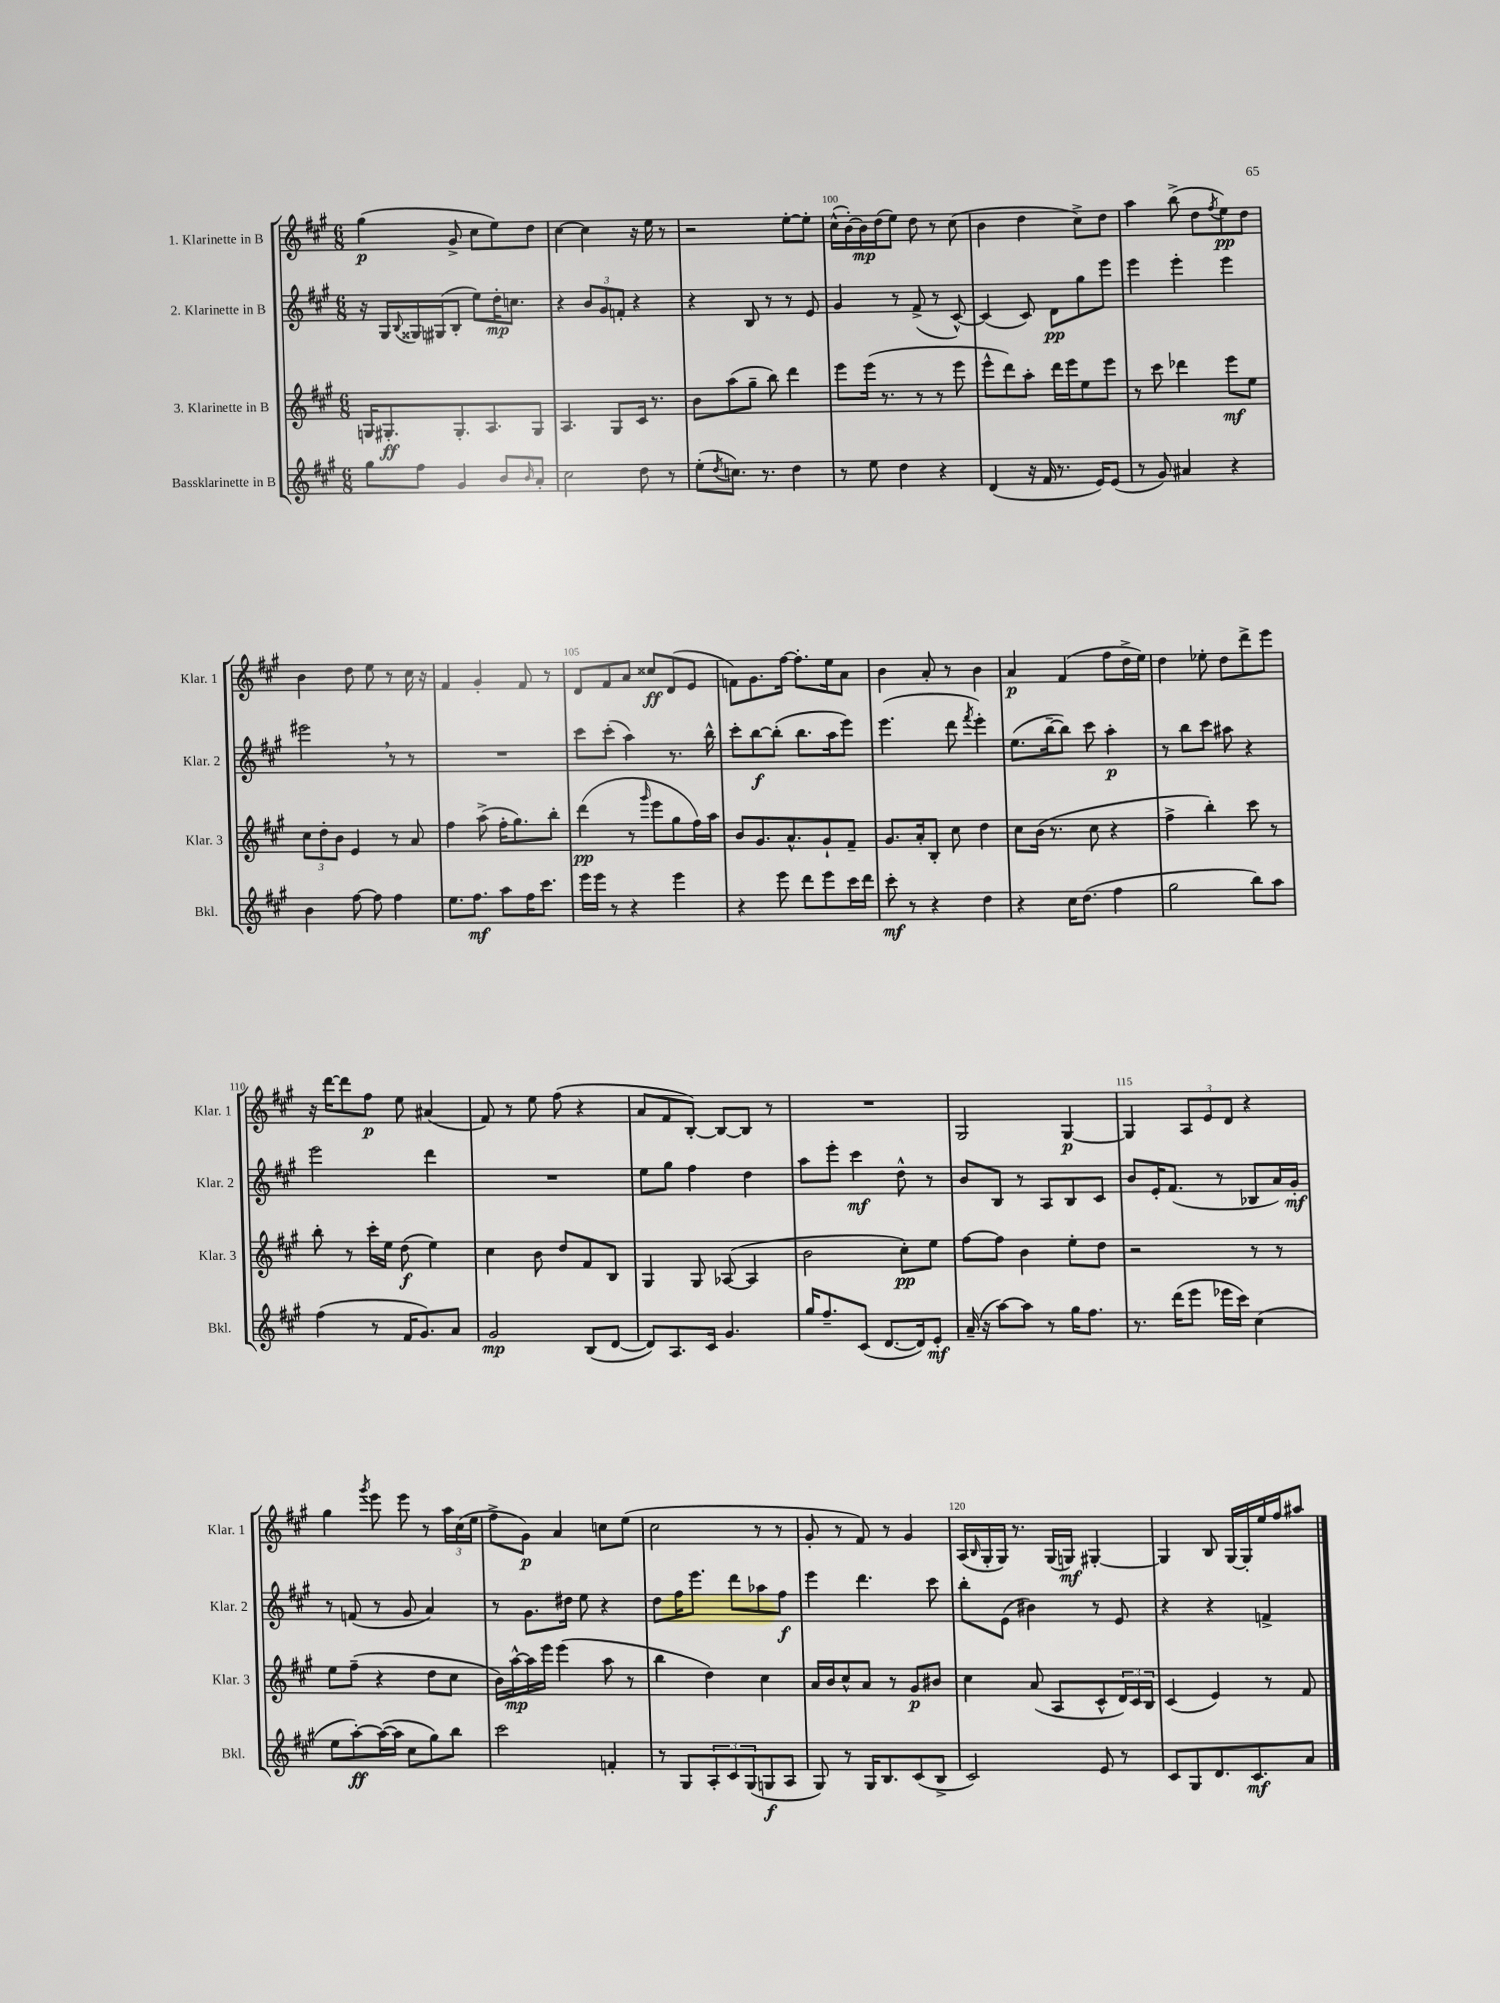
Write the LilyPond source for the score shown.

<<
\new StaffGroup <<
\new Staff = "s0" \with { instrumentName = "1. Klarinette in B" shortInstrumentName = "Klar. 1" } {
    \clef treble \key a \major \numericTimeSignature \time 6/8
    gis''4\p( gis'8-> cis''8 e''8) d''8 |
    cis''4~ cis''4 r16 e''16 r8 |
    r2 e''8~-. e''8-. |
    cis''16-^( b'16~-.) b'16\mp d''16( e''8) d''8 r8 cis''8( |
    b'4 d''4 cis''8->) d''8 |
    a''4 b''8->( d''8 \acciaccatura { fis''8 } e''8\pp) d''8 |
    b'4 d''8 e''8 r8 cis''16 r16 |
    fis'4 gis'4-. fis'8 r8 |
    d'8 fis'8 a'8 cisis''8\ff d'8( e'8 |
    f'8) gis'8. fis''16~ fis''8.-. e''16 a'8 |
    b'4 a'8-. r8 b'4 |
    a'4\p fis'4( fis''8 d''16-> e''16) |
    d''4 ees''8-. d''8 d'''8-> e'''8 |
    r16 d'''16~ d'''8 fis''8\p e''8 ais'4( |
    fis'8) r8 e''8 fis''8( r4 |
    a'8 fis'8 b8~-.) b8~ b8 r8 |
    R2. |
    gis2 gis4~\p |
    gis4 \tuplet 3/2 { a8 e'8 d'8 } r4 |
    gis''4 \acciaccatura { gis'''8 } e'''8 e'''8 r8 \tuplet 3/2 { a''16 cis''16( e''16 } |
    fis''8-> gis'8\p) a'4 c''8 e''8( |
    cis''2 r8 r8 |
    gis'8-. r8 fis'8) r8 gis'4 |
    a16( \grace { b16 } gis16-. gis16) r8. gis16( g16\mf) gis4~-. |
    gis4 b8 gis16~ gis16-. e''16 fis''16 ais''8 \bar "|." |
}
\new Staff = "s1" \with { instrumentName = "2. Klarinette in B" shortInstrumentName = "Klar. 2" } {
    \clef treble \key a \major \numericTimeSignature \time 6/8
    r16 gis16 \appoggiatura { b8 } gisis16 gis16( b8-. e''8) d''16-.\mp c''8. |
    r4 \tuplet 3/2 { b'8 gis'8 f'8-. } r4 |
    r4 b8 r8 r8 e'8 |
    gis'4 r8 fis'8->( r8 cis'8~-^) |
    cis'4( cis'8) d'8\pp gis''8 e'''8 |
    e'''4 e'''4-. e'''4 |
    eis'''2 \breathe r8 r8 |
    R2. |
    cis'''8 cis'''8-.( a''4) r8. b''16-^ |
    cis'''8-. b''8~\f b''8-.( b''8. a''16 e'''8) |
    e'''4.( d'''8 \acciaccatura { fis'''8 } e'''4-.) |
    e''8.( b''16~-- b''8) cis'''8 a''4-.\p |
    r8 b''8 cis'''8 ais''8 r4 |
    e'''2 d'''4 |
    R2. |
    e''8 gis''8 fis''4 d''4 |
    a''8 e'''8-. cis'''4\mf d''8-^ r8 |
    b'8 b8 r8 a8 b8 cis'8 |
    b'8 e'16-. fis'8.( r8 bes8 a'16) gis'16-.\mf |
    r8 f'8( r8 gis'8 a'4) |
    r8 gis'8. dis''16 e''8 r4 |
    d''8 fis''16 e'''8. d'''8 aes''8 fis''8\f |
    e'''4 d'''4. cis'''8 |
    b''8-. e'8( bis'4) r8 e'8 |
    r4 r4 f'4-> \bar "|." |
}
\new Staff = "s2" \with { instrumentName = "3. Klarinette in B" shortInstrumentName = "Klar. 3" } {
    \clef treble \key a \major \numericTimeSignature \time 6/8
    g16 gis8.-.\ff gis8.-. a8. gis8 |
    a4. gis8 cis'16 r8. |
    b'8 a''8( gis''8-- b''8) d'''4 |
    e'''8 e'''16( r8. r8 r8 e'''8 |
    e'''8-^ d'''8) a''8-. d'''16 e'''16 e''8 e'''8 |
    r8 cis'''8 des'''4 e'''8\mf e''8 |
    \tuplet 3/2 { cis''8 d''8-. b'8 } e'4 r8 a'8 |
    fis''4 a''8->( fis''16-. gis''8.) b''8-. |
    d'''4\pp( r8 \grace { gis'''16 } e'''8 gis''8 fis''16) a''16 |
    b'8 gis'8. a'8.-^ gis'8-! fis'8-- |
    gis'8. a'16-. b8-. cis''8 d''4 |
    cis''8 b'16( r8. cis''8 r4 |
    fis''4-> b''4-.) cis'''8 r8 |
    b''8-. r8 cis'''16-. e''16 d''8\f( e''4) |
    cis''4 b'8 d''8 fis'8 b8 |
    gis4 gis8 aes8~( aes4 |
    b'2 cis''8-.\pp) e''8 |
    fis''8~ fis''8 b'4 e''8-. d''8 |
    r2 r8 r8 |
    e''8 fis''8--( r4 d''8 cis''8 |
    b'16) a''16~-^\mp a''16 e'''16 e'''4( a''8 r8 |
    b''4 d''4) cis''4 |
    a'16 b'16 cis''8-^ a'8 r8 gis'8\p bis'8 |
    cis''4 a'8( a8 cis'8-^ \tuplet 3/2 { d'16) cis'16 b16 } |
    cis'4( e'4) r8 fis'8 \bar "|." |
}
\new Staff = "s3" \with { instrumentName = "Bassklarinette in B" shortInstrumentName = "Bkl." } {
    \clef treble \key a \major \numericTimeSignature \time 6/8
    gis''8 fis''8 gis'4 b'8 \grace { b'16 } a'8-. |
    cis''2 d''8 r8 |
    e''8-.( \acciaccatura { d''8 } c''8.) r8. d''4 |
    r8 e''8 d''4 r4 |
    d'4( r16 fis'16 r8. e'16) e'8( |
    r8 gis'8) ais'4 r4 |
    b'4 fis''8~ fis''8 fis''4 |
    e''8. fis''8.\mf a''8 fis''16 cis'''8. |
    e'''16 e'''16 r8 r4 e'''4 |
    r4 e'''8 d'''8 e'''8 cis'''16 d'''16 |
    cis'''8-.\mf r8 r4 d''4 |
    r4 cis''16 d''8.( fis''4 |
    gis''2 b''8) a''8 |
    fis''4( r8 fis'16 gis'8.) a'8 |
    gis'2\mp b8( d'8~ |
    d'8) a8. cis'16 gis'4. |
    gis''16 fis''8.-- cis'8( d'8.~ d'16) e'8-.\mf |
    a'16--( r16 a''8~) a''8 r8 gis''16 fis''8. |
    r8. d'''16( e'''8 ees'''16 cis'''16) cis''4( |
    e''8 a''8~-.\ff) a''16~( a''16 cis''8 gis''8) b''8 |
    cis'''2 f'4-. |
    r8 gis8 \tuplet 3/2 { a8-. cis'8 gis8( } g8\f a8 |
    gis8) r8 gis16 b8. cis'8( b8-> |
    cis'2) e'8 r8 |
    cis'8 gis8 d'8. cis'8.\mf a'8 \bar "|." |
}
>>
>>
\layout { \context { \Score currentBarNumber = #97 \override BarNumber.break-visibility = ##(#f #t #t) barNumberVisibility = #(every-nth-bar-number-visible 5) } }
